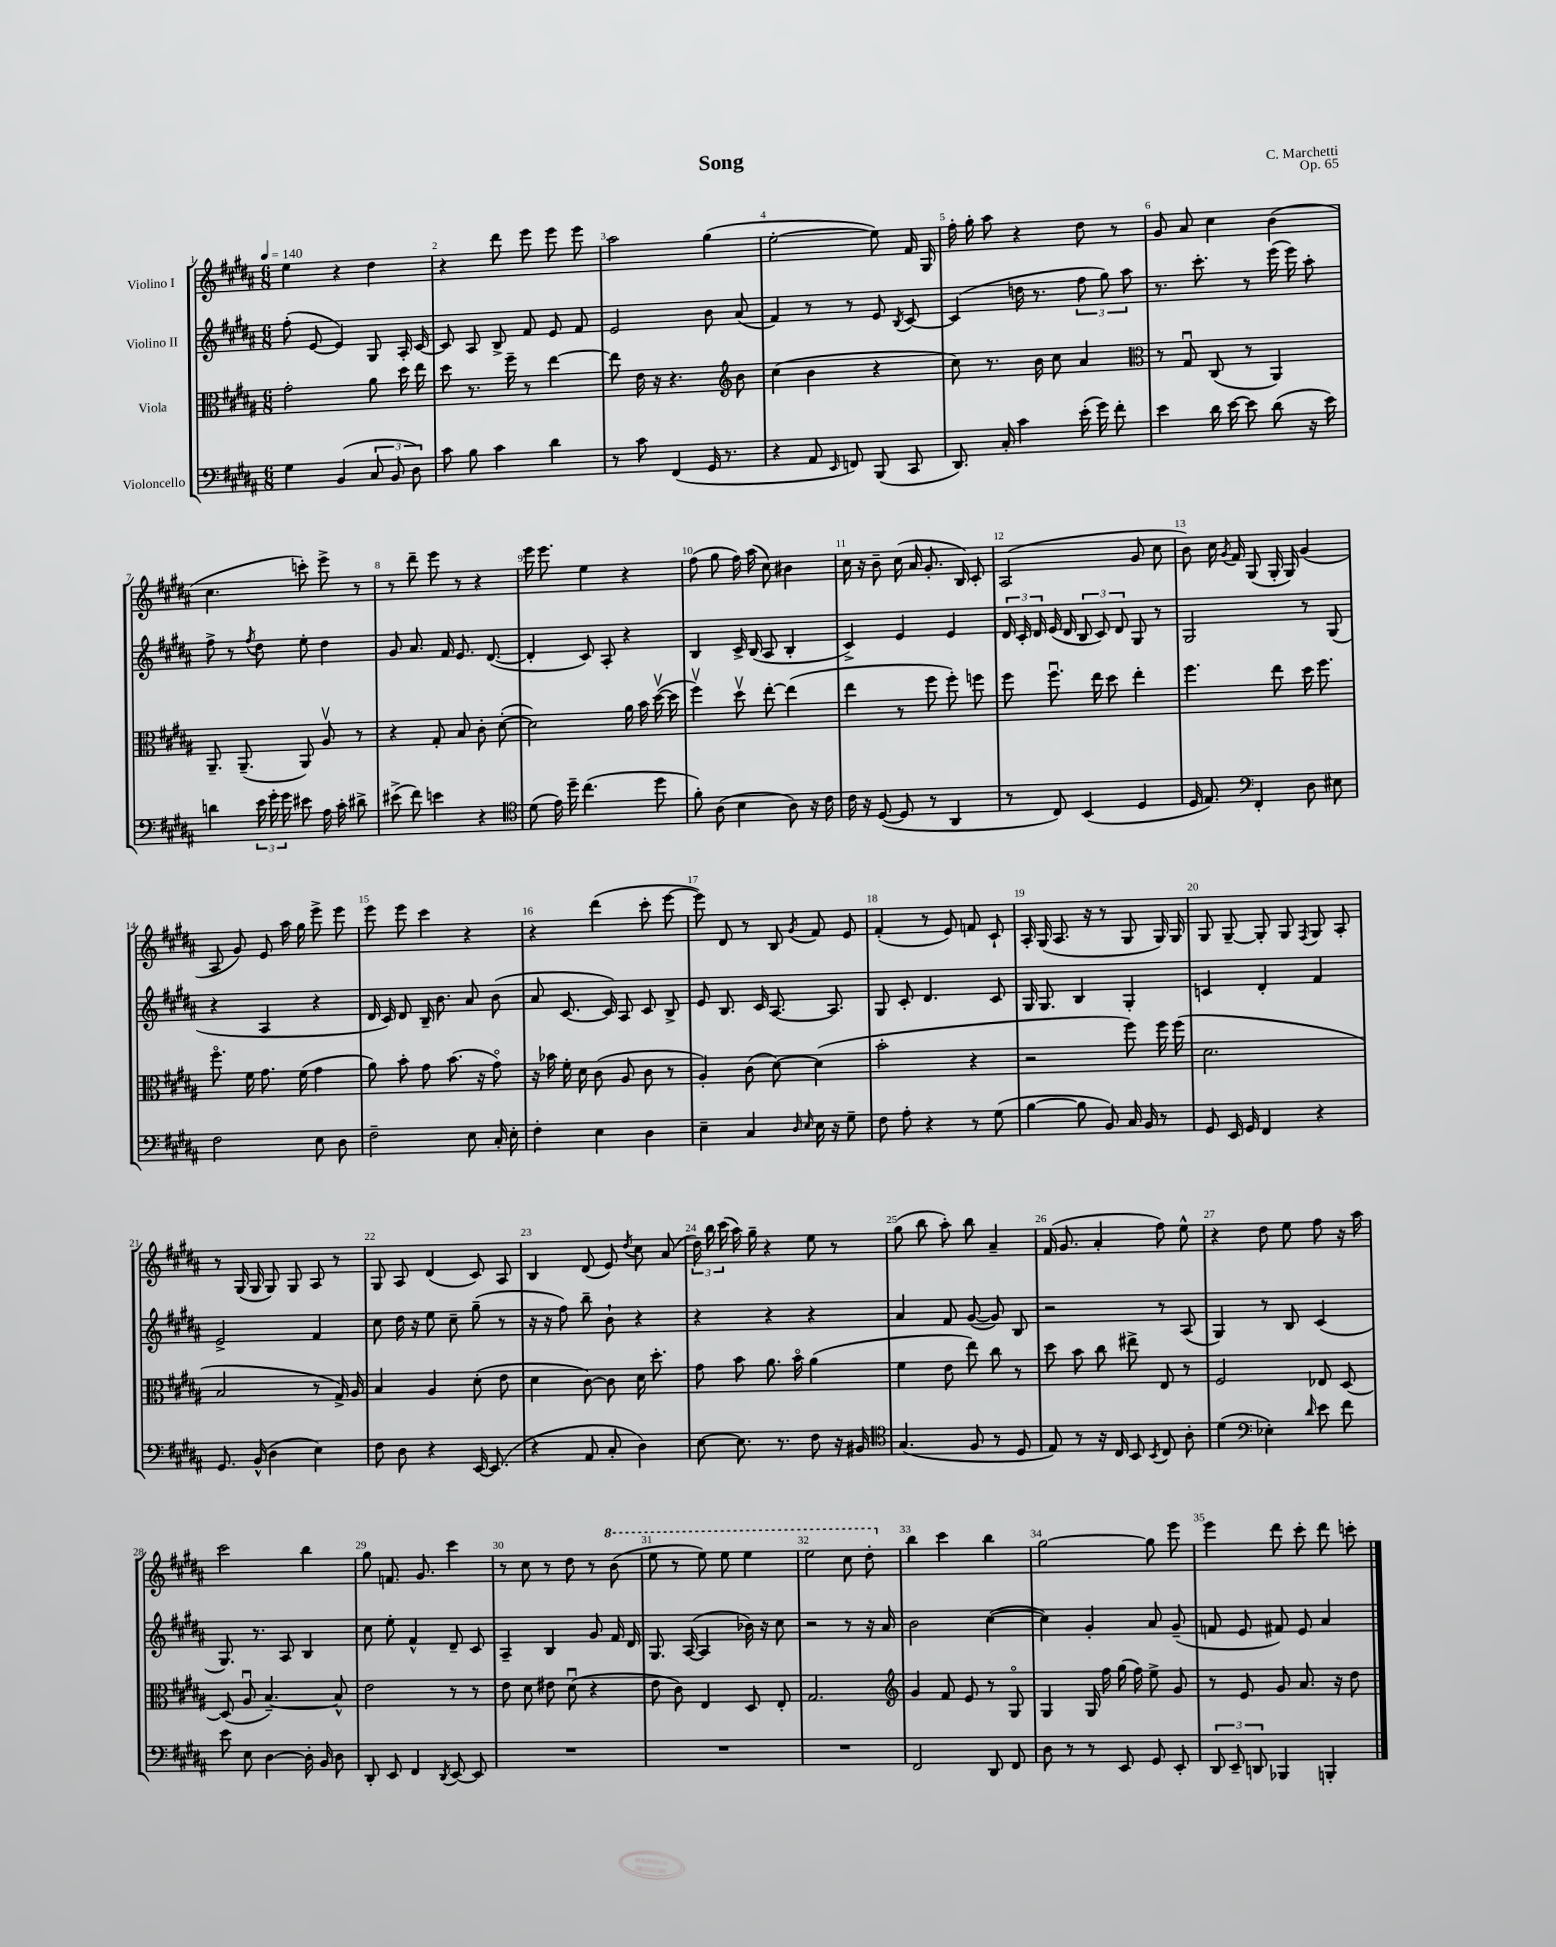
\header { title = "Song" composer = "C. Marchetti" opus = "Op. 65" }
<<
\new StaffGroup <<
\new Staff = "s0" \with { instrumentName = "Violino I" } {
    \clef treble \key b \major \numericTimeSignature \time 6/8 \tempo 4 = 140
    \autoBeamOff e''4 r4 dis''4 |
    r4 dis'''8 e'''8 e'''8 e'''8 |
    ais''2 gis''4( |
    e''2~-. e''8) fis'16 gis16 |
    fis''16-. gis''16-. ais''8 r4 dis''8 r8 |
    gis'8 ais'8 cis''4 b'4( |
    cis''4. c'''8-.) e'''8-> r8 |
    r8 dis'''8-- e'''8 r8 r4 |
    e'''16 e'''8. e''4 r4 |
    fis''8( gis''8 fis''16) ais''16( cis''8) bis'4 |
    cis''16 r16 b'8-- cis''16( ais'16 gis'8.-. b16) cis'8-. |
    ais2( gis'8 cis''8 |
    b'8) cis''16 \acciaccatura { gis'8 } fis'16 gis8( gis16-. gis16) gis'4( |
    ais8 gis'8) e'8 ais''16 gis''16 e'''8-> e'''8 |
    e'''8 e'''8 cis'''4 r4 |
    r4 dis'''4( cis'''8-. e'''8~ |
    e'''8) dis'8 r8 b8 \acciaccatura { gis'8 } fis'8 e'8 |
    fis'4-.( r8 e'8) f'8 cis'8-! |
    ais16-. gis16( ais8. r16 r8 gis8 gis16) gis16 |
    gis8 gis8~-- gis8-. gis8 \acciaccatura { fis8 } gis8 ais8-. |
    r8 gis16( gis16 gis8) gis8 ais8 r8 |
    gis8 ais8 dis'4( cis'8) ais8 |
    b4 dis'8( e'8) \acciaccatura { dis''8 } cis''8 ais'8( |
    \tuplet 3/2 { dis''16) b''16 cis'''16( } ais''16) gis''16-- r4 e''8 r8 |
    gis''8( b''8 ais''8-.) b''8 ais'4-- |
    fis'16( gis'8. ais'4-. fis''8) e''8-^ |
    r4 dis''8 e''8 fis''8 r16 ais''16 |
    cis'''2 b''4 |
    gis''8 f'8. gis'8. cis'''4 |
    r8 cis''8 r8 dis''8 r8 \ottava #1 b''8( |
    e'''8 r8 e'''8) e'''8 e'''4 |
    e'''2 cis'''8 dis'''8-. \ottava #0 |
    b''4 cis'''4 b''4 |
    gis''2~ gis''8 e'''8 |
    e'''4 dis'''8 cis'''8-. dis'''8 c'''8-. \bar "|." |
}
\new Staff = "s1" \with { instrumentName = "Violino II" } {
    \clef treble \key b \major \numericTimeSignature \time 6/8
    \autoBeamOff fis''8-.( e'8~ e'4) gis8 ais16-. cis'16~ |
    cis'8 ais8 b8-> fis'8 e'8 fis'8 |
    e'2 b'8 ais'8( |
    fis'4) r8 r8 e'8 \acciaccatura { b8 } cis'8~ |
    cis'4( d''16 r8. \tuplet 3/2 { fis''8 gis''8) ais''8 } |
    r8. cis'''8.-. r8 e'''16( e'''16) ais''8-. |
    fis''8-> r8 \acciaccatura { fis''8 } dis''8 e''8-. dis''4 |
    gis'8 ais'8. fis'16 e'8. dis'8.~( |
    dis'4-. cis'8) ais8-. r4 |
    b4 cis'16-> b16( ais8 b4-. |
    cis'4->) e'4 e'4 |
    \tuplet 3/2 { dis'16 cis'16-. dis'16 } e'16( dis'16 \tuplet 3/2 { b8 cis'8) dis'8 } gis8 r8 |
    gis2 r8 gis8( |
    r4 ais4 r4 |
    dis'16 cis'16) dis'8 b16-- b'8. ais'8 b'8( |
    ais'8 cis'8.~ cis'16) ais8 cis'8 b8-> |
    e'8 b8. cis'16 ais8.~ ais8. |
    gis8 cis'8-. dis'4. cis'8 |
    gis16 gis8. b4 gis4-. |
    c'4 dis'4-. fis'4 |
    e'2-> fis'4 |
    cis''8 dis''16 r16 e''8 cis''8-- gis''8--( r8 |
    r16 r16 fis''8) b''8-- b'8-! r4 |
    r4 r4 r4 |
    ais'4 fis'8 gis'8~( gis'8) b8 |
    r2 r8 ais8( |
    gis4) r8 b8 cis'4( |
    gis8.) r8. ais8 b4 |
    cis''8 e''8-. fis'4-^ dis'8-- cis'8 |
    ais4-- b4 gis'8 fis'16 dis'16 |
    gis8. ais16~( ais4 bes'16) r16 cis''8 |
    r2 r8 r16 ais'16 |
    b'2 cis''4~( |
    cis''4) gis'4-. ais'8 gis'8--( |
    f'8 e'8 fis'8) e'8 ais'4 \bar "|." |
}
\new Staff = "s2" \with { instrumentName = "Viola" } {
    \clef alto \key b \major \numericTimeSignature \time 6/8
    \autoBeamOff gis'2-. ais'8 dis''16 e''16 |
    dis''8 r8. fis''16-- r8 e''4~ |
    e''8 e'16 r16 r4. \clef treble b'8 |
    cis''4( b'4 r4 |
    cis''8) r8. b'16 cis''8 ais'4 |
    \clef alto r8 gis8\downbow cis8( r8 ais,4) |
    ais,8.-- ais,8.--( ais,8) ais8\upbow r8 |
    r4 gis8-. b8 cis'8-. dis'8~-.( |
    dis'2) ais'16 b'16 dis''16~\upbow( dis''16 |
    fis''4\upbow) dis''8\upbow e''8~-. e''4( |
    e''4 r8 fis''8 fis''8-.) f''8 |
    fis''8 fis''8.\downbow e''16 dis''8 e''4-. |
    fis''4. e''8 dis''16 fis''8. |
    fis''8.\flageolet fis'16 gis'8. fis'16( gis'4 |
    ais'8) b'8-. gis'8 b'8.( r16 gis'8\flageolet) |
    r16 bes'16 fis'16-. dis'16 cis'8( ais8 cis'8 r8 |
    ais4-.) cis'8( dis'8~) dis'4( |
    b'2-. r4 |
    r2 fis''8) fis''16 fis''16( |
    dis'2. |
    b2 r8 gis16->) ais16 |
    b4 ais4 dis'8-.( e'8 |
    dis'4 cis'8~) cis'8 dis'16 dis''8.-. |
    gis'8 b'8 ais'8. b'16\flageolet ais'4( |
    fis'4 e'8 e''8) cis''8 r8 |
    dis''8 b'8 cis''8 eis''8-> e8 r8 |
    fis2 ees8 dis8~ |
    dis8( ais8\downbow b4.~--) b8-^ |
    e'2 r8 r8 |
    e'8 dis'8 eis'8 dis'8\downbow( r4 |
    e'8 cis'8) e4 dis8 e8-. |
    gis2. |
    \clef treble gis'4 fis'8 e'8 r8 gis8\flageolet |
    gis4 gis16 fis''16 gis''16( fis''16) e''8-> gis'8 |
    r8 e'8 gis'8 ais'8. r16 dis''8 \bar "|." |
}
\new Staff = "s3" \with { instrumentName = "Violoncello" } {
    \clef bass \key b \major \numericTimeSignature \time 6/8
    \autoBeamOff gis4 b,4( \tuplet 3/2 { cis8 b,8 dis8) } |
    cis'8 b8 cis'4 dis'4 |
    r8 cis'8 fis,4( gis,16 r8. |
    r4 ais,8 \grace { e,16 } f,8) b,,8( cis,8 |
    dis,8.) cis16-. cis'4 e'16-.( gis'16) fis'8-. |
    e'4 dis'16 e'16~ e'8 dis'8( r16 e'16) |
    d'4 \tuplet 3/2 { e'16 gis'16-. gis'16 } eis'8 ais16 cis'16-. dis'8-> |
    eis'8->( fis'8) e'4 r4 |
    \clef tenor dis'8( e'16) dis''16-- cis''4.( dis''8 |
    fis'8-.) ais8( b4 ais8) r16 cis'16 |
    cis'16 r16 dis8~( dis8 r8 ais,4 |
    r8 cis8) b,4( dis4 |
    dis16 e8.) \clef bass fis,4-. dis8 eis8 |
    fis2 e8 dis8 |
    fis2-- e8 cis16-. e16-. |
    fis4-. e4 dis4 |
    e4-- cis4 \grace { dis16 e16 } e16 r16 gis8-- |
    fis8 ais8-. r4 r8 gis8( |
    b4~ b8 b,8) cis16 b,16 r8 |
    gis,8 e,16 gis,16 fis,4 r4 |
    gis,8. b,16-^( dis4 e4) |
    fis8 dis8 r4 e,16~ e,8.( |
    r4 ais,8 cis8-. dis4) |
    e8~ e8. r8. fis8 r16 bis,16 |
    \clef tenor gis4.( fis8 r8 dis8 |
    e8) r8 r16 cis16 b,8 \acciaccatura { b,8 } cis8 ais8-. |
    dis'4( \clef bass ees4-.) \grace { dis'16 } e'8 fis'8 |
    e'8 e8 dis4~ dis16-. b,16 dis8 |
    dis,8-. e,8 fis,4 \acciaccatura { dis,8 } e,8~ e,8 |
    R2. |
    R2. |
    R2. |
    fis,2 dis,8 fis,8 |
    dis8 r8 r8 e,8 gis,8 e,8-. |
    \tuplet 3/2 { dis,8 e,8-- d,8 } bes,,4 b,,4-. \bar "|." |
}
>>
>>
\layout { \context { \Score \override BarNumber.break-visibility = ##(#f #t #t) barNumberVisibility = #all-bar-numbers-visible } }
